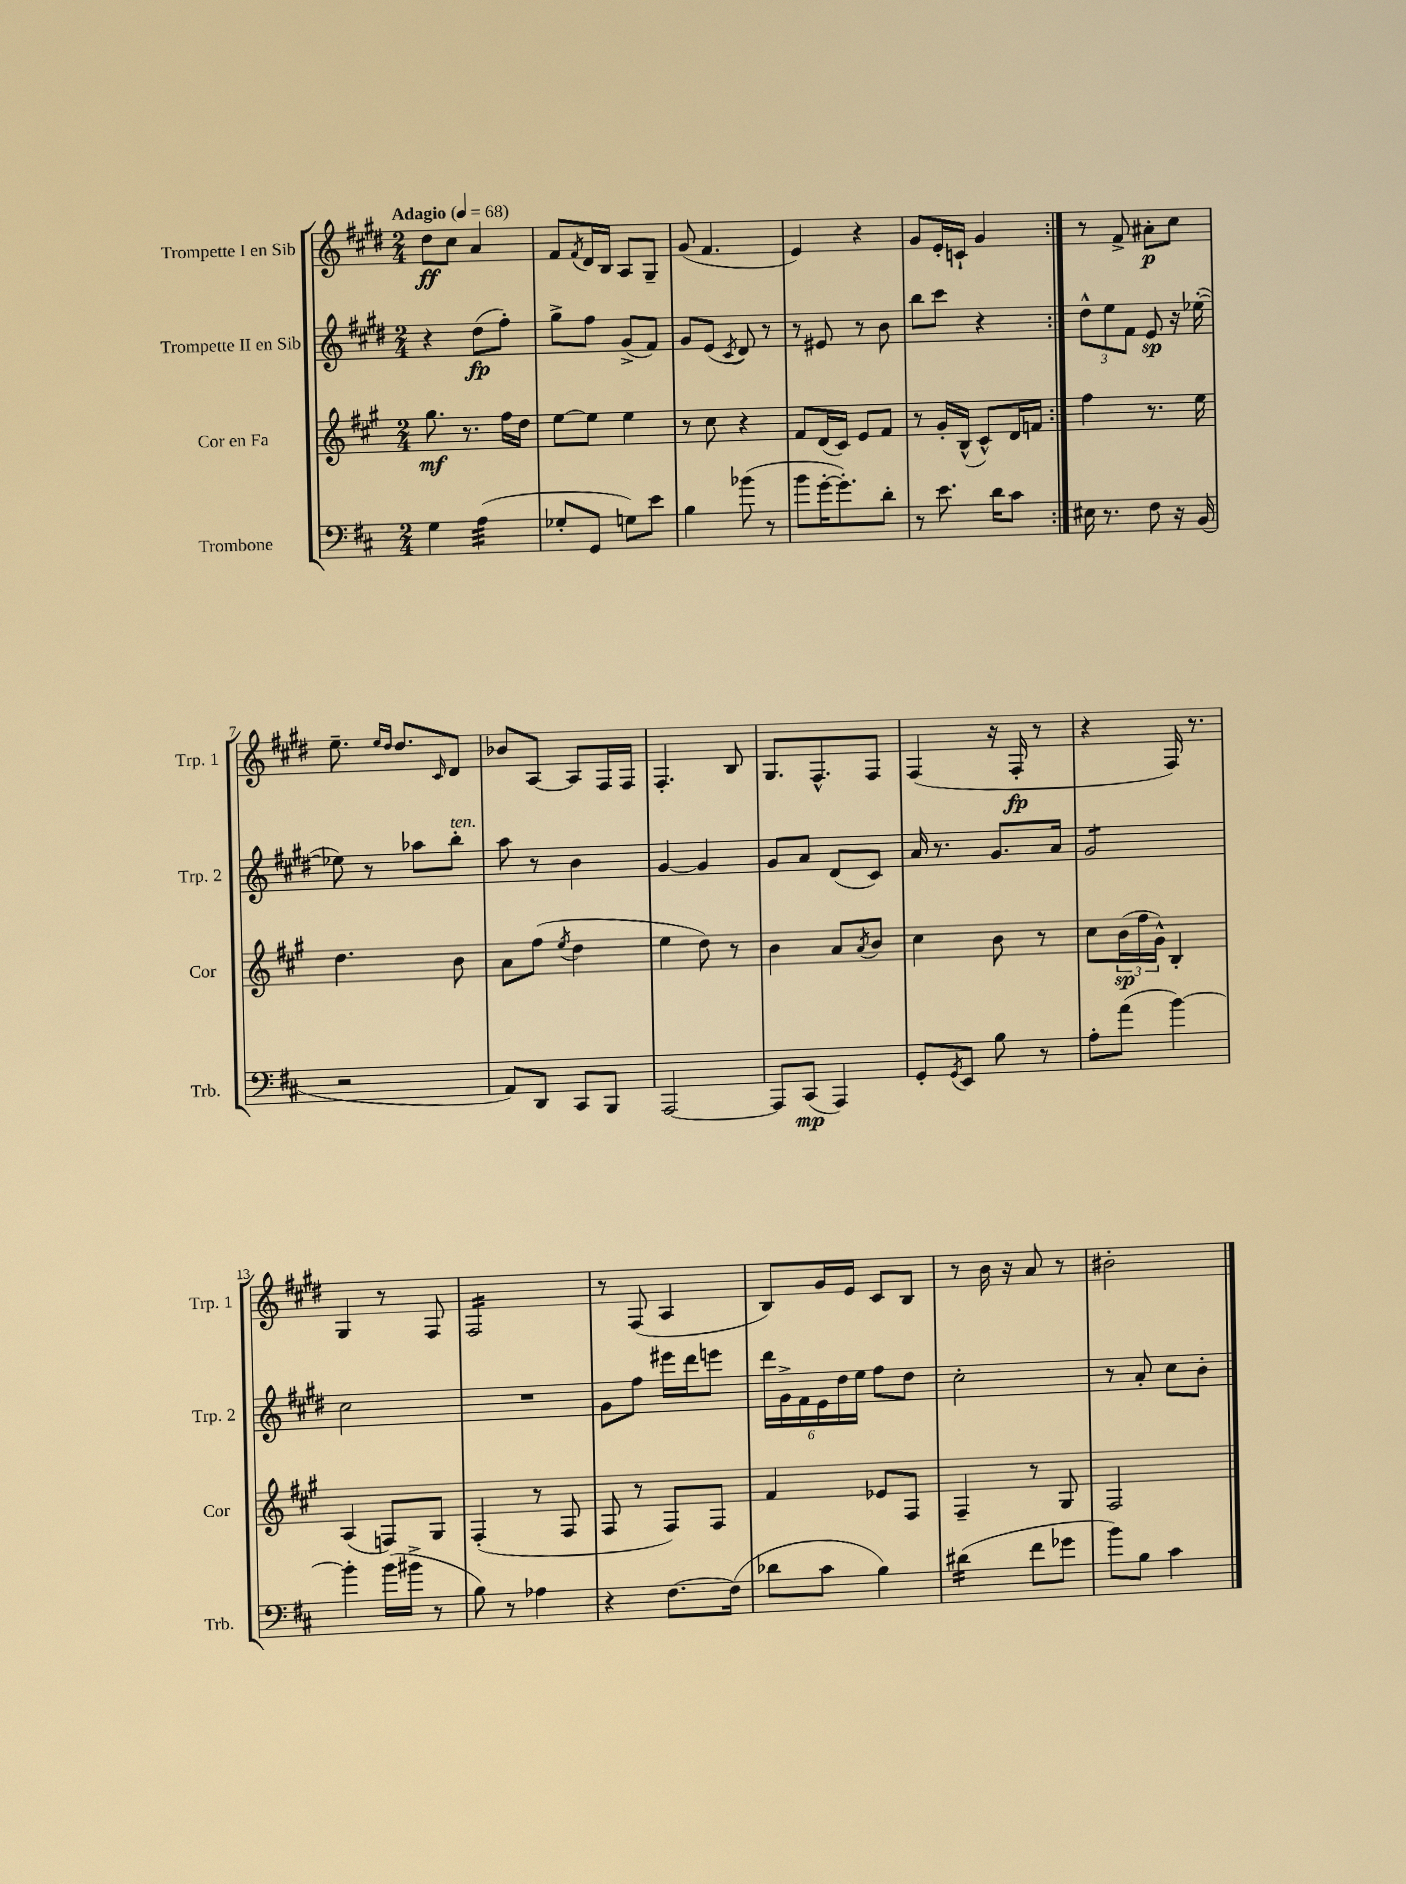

**kern	**kern	**kern	**kern
*staff4	*staff3	*staff2	*staff1
*clefF4	*clefG2	*clefG2	*clefG2
*k[f#c#]	*k[f#c#g#]	*k[f#c#g#d#]	*k[f#c#g#d#]
*M2/4	*M2/4	*M2/4	*M2/4
*MM68	*MM68	*MM68	*MM68
4G\	8.gg#\	4r	8dd#\L
.	.	.	8cc#\J
.	8.r	.	.
(4A\	.	(8dd#\L	4a/
.	16ff#\LL	8ff#'\J)	.
.	16dd\JJ	.	.
=	=	=	=
8G-'/L	[8ee\L	8gg#^\L	8f#/L
.	.	.	8qf#/
8GG/J	8ee\]J	8ff#\J	16d#/L
.	.	.	16B/JJ
8G\L)	4ee\	(8g#^/L	8A/L
8e\J	.	8f#/J)	8G#~/J
=	=	=	=
4B\	8r	8g#/L	(8g#/
.	8cc#\	(8e/J	4.f#/
.	.	8qc#/	.
(8b-\	4r	8d#/)	.
8r	.	8r	.
=	=	=	=
8b\L	8f#/L	8r	4e/)
[16g'\K	(16d/L	8e#/	.
8.g'\])	16c#/JJ)	.	.
.	8e/L	8r	4r
8d'\J	8f#/J	8b\	.
=	=	=	=
8r	8r	8bb\L	8g#/L
8.e\	16g#'/LL	8ccc#\J	16e'/L
.	(16B^^/JJ	.	16c`/JJ
.	8c#^^/L)	4r	4g#/
16d\LK	.	.	.
8c#\J	16d/L	.	.
.	16f/JJ	.	.
=:|!	=:|!	=:|!	=:|!
16E#\	4ff#\	12dd#^^\L	8r
8.r	.	.	.
.	.	12ee\	.
.	.	.	8f#^/
.	.	12f#\J	.
8F#\	8.r	8e/	8a#'\L
16r	.	16r	8cc#\J
(16BB/	16ee\	([16ee-'\	.
=	=	=	=
2r	4.dd\	8ee-\])	8.ee~\
.	.	8r	.
.	.	.	16qqee/LL
.	.	.	16qqdd#/JJ
.	.	.	8.dd#/L
.	.	8aa-\L	.
.	.	.	16qqc#/
.	8b\	8bb'\J	8d#/J
=	=	=	=
8AA/L)	8a\L	8aa\	8b-/L
8DD/J	(8ff#\J	8r	[8A/J
.	8qee/	.	.
8CC#/L	4dd\	4b\	8A/]L
8BBB/J	.	.	16F#/L
.	.	.	16F#/JJ
=	=	=	=
[2AAA/	4ee\	[4g#/	4.F#'/
.	8dd\)	4g#/]	.
.	8r	.	8B/
=	=	=	=
8AAA/]L	4b\	8g#/L	8.G#/L
(8CC#/J	.	8a/J	.
.	.	.	8.F#^^/
4AAA/)	8a/L	(8d#/L	.
.	8qa/	.	.
.	8b/J	8c#/J)	8F#/J
=	=	=	=
8GG'/L	4cc#\	16a/	(4F#/
.	.	8.r	.
8qGG/	.	.	.
8EE/J	.	.	.
8B\	8b\	8.g#/L	16r
.	.	.	16F#'/
8r	8r	.	8r
.	.	16a/Jk	.
=	=	=	=
8A'\L	8cc#\L	2g#/	4r
(8a\J	(24b\L	.	.
.	24ff#\	.	.
.	24g#^^\JJ)	.	.
[4b\)	4B'/	.	16F#/)
.	.	.	8.r
=	=	=	=
4b'\]	(4A/	2cc#\	4G#/
(16b\LL	8F/L)	.	8r
16b#^\JJ	.	.	.
8r	8G#/J	.	8F#/
=	=	=	=
8B\)	(4F#'/	2r	2F#/
8r	.	.	.
4A-\	8r	.	.
.	8F#/	.	.
=	=	=	=
4r	8F#/	8g#\L	8r
.	8r	8ff#\J	(8F#/
[8.F#\L	8F#/L)	16eee#\LL	4A/
.	.	16ddd#\J	.
.	8F#/J	8eee\J	.
(16F#\]Jk	.	.	.
=	=	=	=
8d-\L	4f#/	24ddd#\LL	8B/L)
.	.	24g#^\	.
.	.	24f#\	.
8c#\J	.	24e\	16g#/L
.	.	24dd#\	.
.	.	.	16e/JJ
.	.	24ee\JJ	.
4B\)	8e-/L	8ff#\L	8c#/L
.	8F#/J	8dd#\J	8B/J
=	=	=	=
(4d#\	4F#~/	2cc#'\	8r
.	.	.	16b\
.	.	.	16r
8f#\L	8r	.	8a/
8g-\J	8G#/	.	8r
=	=	=	=
8b\L)	2F#/	8r	2b#'\
8B\J	.	8a'/	.
4c#\	.	8cc#\L	.
.	.	8b'\J	.
==	==	==	==
*-	*-	*-	*-
